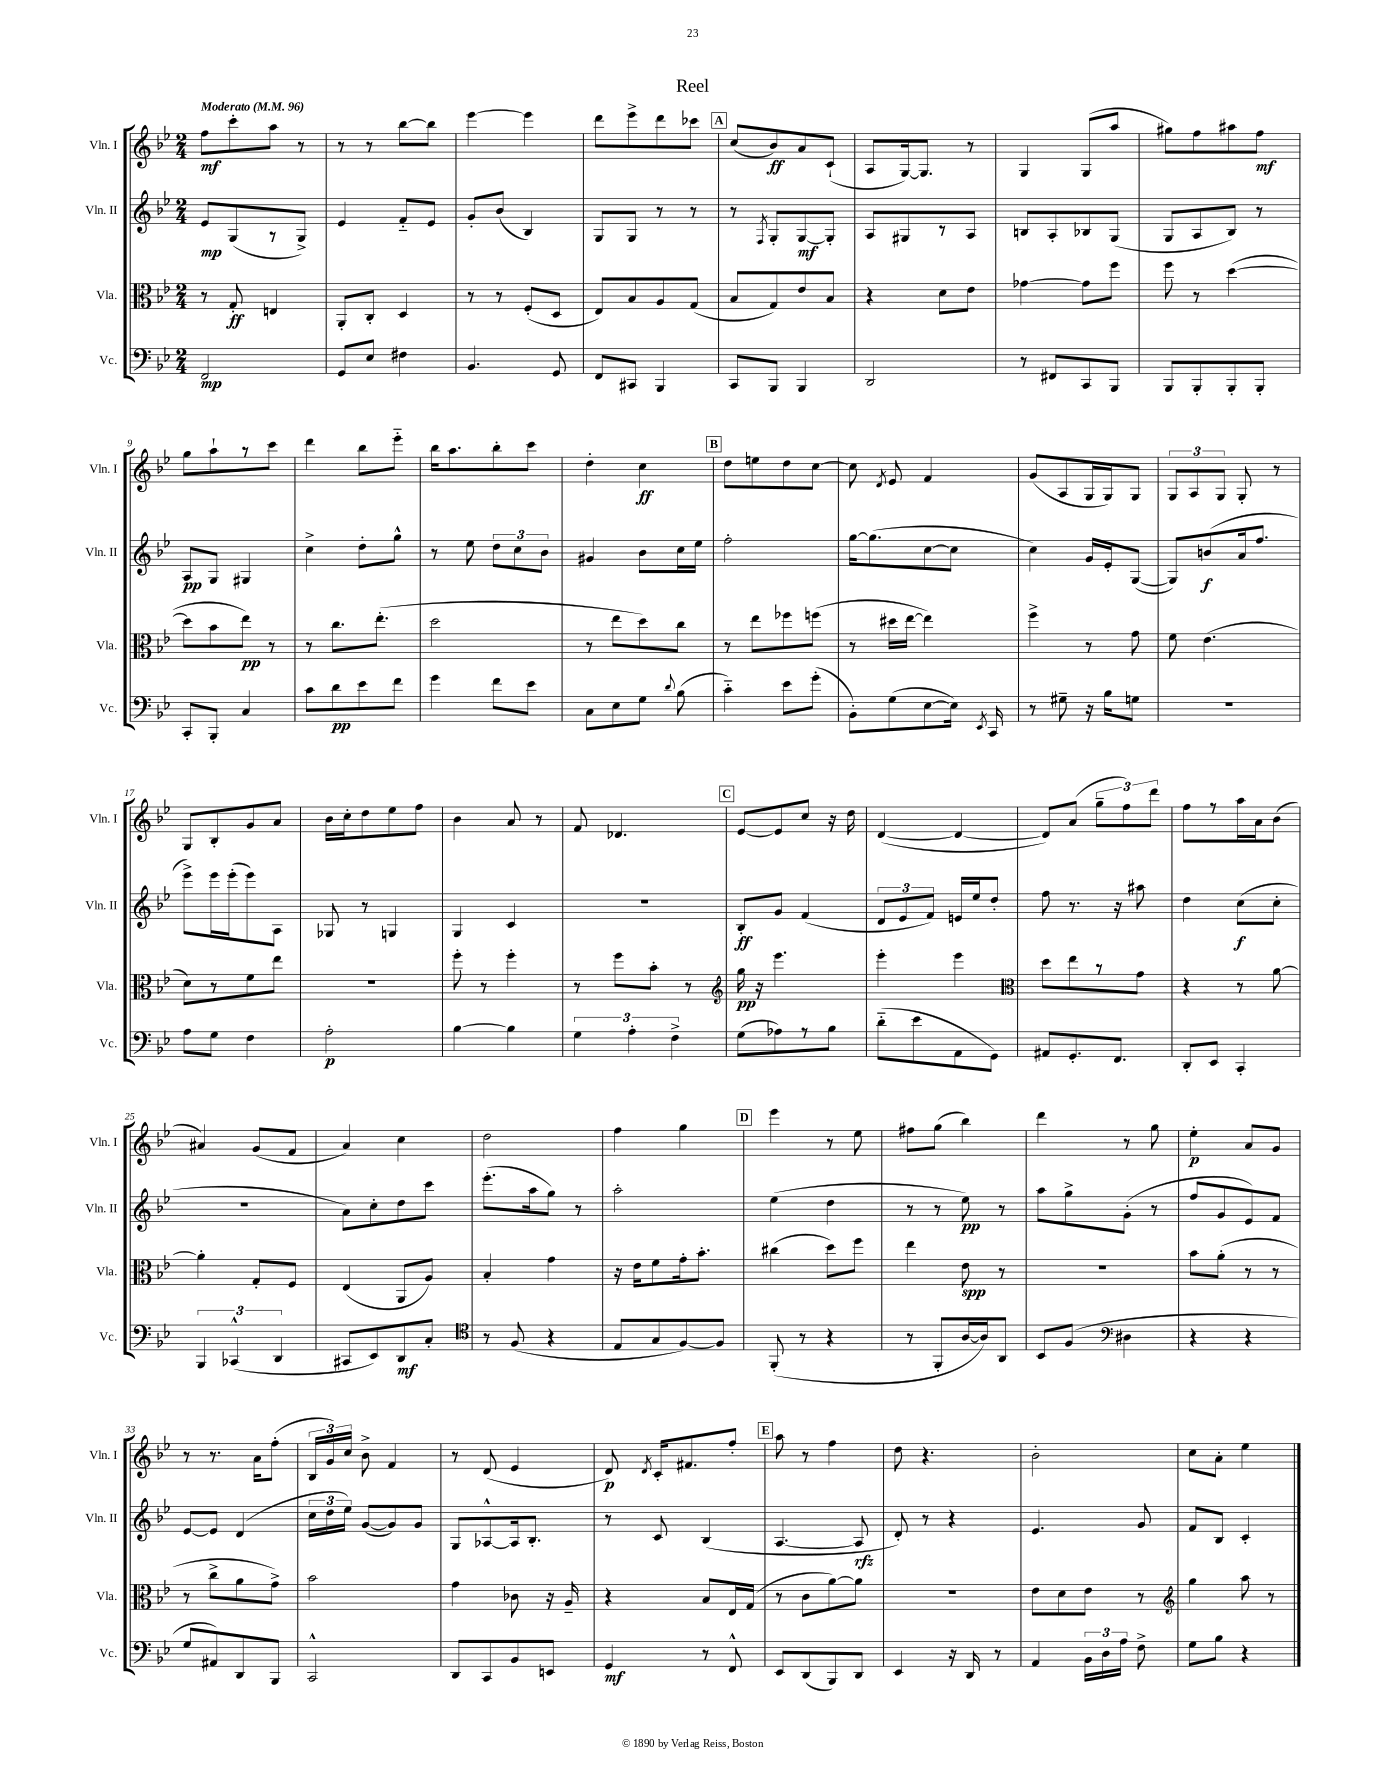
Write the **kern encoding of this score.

**kern	**dynam	**kern	**dynam	**kern	**dynam	**kern	**dynam
*part4	*part4	*part3	*part3	*part2	*part2	*part1	*part1
*staff4	*staff4	*staff3	*staff3	*staff2	*staff2	*staff1	*staff1
*I"Vc.	*	*I"Vla.	*	*I"Vln. II	*	*I"Vln. I	*
*I'Vc.	*	*I'Vla.	*	*I'Vln. II	*	*I'Vln. I	*
*clefF4	*	*clefC3	*	*clefG2	*	*clefG2	*
*k[b-e-]	*	*k[b-e-]	*	*k[b-e-]	*	*k[b-e-]	*
*M2/4	*	*M2/4	*	*M2/4	*	*M2/4	*
*MM96	*	*MM96	*	*MM96	*	*MM96	*
=1	=1	=1	=1	=1	=1	=1	=1
!	!	!	!	!	!	!LO:TX:a:B:t=Moderato	!
2FF/	mp	8r	.	8e-/L	mp	8ff\L	mf
.	.	8G'/	ff	(8G/	.	8ccc'\	.
.	.	4En/	.	8r	.	8aa\J	.
.	.	.	.	8G^/J)	.	8r	.
=2	=2	=2	=2	=2	=2	=2	=2
8GG/L	.	8AA'/L	.	4e-/	.	8r	.
8E-/J	.	8C'/J	.	.	.	8r	.
4F#X\	.	4D/	.	8f/L	.	[8bb-\L	.
.	.	.	.	8e-/J	.	8bb-\J]	.
=3	=3	=3	=3	=3	=3	=3	=3
4.BB-/	.	8r	.	8g'/L	.	[4eee-\	.
.	.	8r	.	(8b-/J	.	.	.
.	.	(8F'/L	.	4B-/)	.	4eee-\]	.
8GG/	.	8D/J	.	.	.	.	.
=4	=4	=4	=4	=4	=4	=4	=4
8FF/L	.	8E-/L)	.	8G/L	.	8ddd\L	.
8CC#X/J	.	8B-/	.	8G/J	.	8eee-^\	.
4BBB-/	.	8A/	.	8r	.	8ddd\	.
.	.	(8G/J	.	8r	.	8ccc-X\J	.
!!LO:REH:place=s1:t=A
=5	=5	=5	=5	=5	=5	=5	=5
8CC/L	.	8B-/L	.	8r	.	(8cc/L	.
.	.	.	.	8qF/	.	.	.
8BBB-/J	.	8G/)	.	8G'/L	.	8b-/)	ff
4BBB-/	.	8e-/	.	[8G/	mf	8a/	.
.	.	8B-/J	.	8G'/J]	.	(8c`/J	.
=6	=6	=6	=6	=6	=6	=6	=6
2DD/	.	4r	.	8A/L	.	8A/L	.
.	.	.	.	8G#X/	.	[16G/k)	.
.	.	.	.	.	.	8.G/J]	.
.	.	8d\L	.	8r	.	.	.
.	.	8e-\J	.	8A/J	.	8r	.
=7	=7	=7	=7	=7	=7	=7	=7
8r	.	[4g-X\	.	8Bn/L	.	4G/	.
8FF#X/L	.	.	.	8A'/	.	.	.
8CC/	.	8g-\L]	.	8B-X/	.	(8G/L	.
8BBB-/J	.	8ff\J	.	(8G/J	.	8aa/J	.
=8	=8	=8	=8	=8	=8	=8	=8
8BBB-/L	.	8ff\	.	8G/L	.	8gg#X\L)	.
8BBB-'/	.	8r	.	8A/	.	8ff\	.
8BBB-'/	.	([4dd\	.	8B-/J)	.	8aa#X\	.
8BBB-'/J	.	.	.	8r	.	8ff\J	mf
!!LO:LB:g=z
=9	=9	=9	=9	=9	=9	=9	=9
8CC'/L	.	8dd\L]	.	8A/L	pp	8gg\L	.
8BBB-'/J	.	8b-\	.	8G/J	.	8aa`\	.
4C/	.	8ee-\J)	pp	4G#X/	.	8r	.
.	.	8r	.	.	.	8ccc\J	.
=10	=10	=10	=10	=10	=10	=10	=10
8c\L	.	8r	.	4cc^\	.	4ddd\	.
8d\	pp	8.cc\L	.	.	.	.	.
8e-\	.	.	.	8dd'\L	.	8bb-\L	.
.	.	(8.ee-'\J	.	.	.	.	.
8f\J	.	.	.	8gg^^\J	.	8eee-\J	.
=11	=11	=11	=11	=11	=11	=11	=11
4g\	.	2dd\	.	8r	.	16bb-\KL	.
.	.	.	.	.	.	8.aa\	.
.	.	.	.	8ee-\	.	.	.
8f\L	.	.	.	12dd\L	.	8bb-'\	.
.	.	.	.	12cc\	.	.	.
8e-\J	.	.	.	.	.	8ccc\J	.
.	.	.	.	12b-\J	.	.	.
=12	=12	=12	=12	=12	=12	=12	=12
8C\L	.	8r	.	4g#X/	.	4dd'\	.
8E-\	.	8ee-\L	.	.	.	.	.
8G\J	.	8dd\)	.	8b-\L	.	4cc\	ff
8qqd/	.	.	.	.	.	.	.
(8B-\	.	8cc\J	.	16cc\L	.	.	.
.	.	.	.	16ee-\JJ	.	.	.
!!LO:REH:place=s1:t=B
=13	=13	=13	=13	=13	=13	=13	=13
4c\)	.	8r	.	2ff'\	.	8dd\L	.
.	.	8ee-\L	.	.	.	8een\	.
8e-\L	.	8ff-X\	.	.	.	8dd\	.
(8g'\J	.	(8ffn\J	.	.	.	[8cc\J	.
=14	=14	=14	=14	=14	=14	=14	=14
8BB-'\L)	.	8r	.	[16gg\KL	.	8cc\]	.
.	.	.	.	(8.gg\]	.	.	.
.	.	.	.	.	.	8qd/	.
(8G\	.	16dd#X\LL	.	.	.	8e-/	.
.	.	[16ee-\JJ	.	.	.	.	.
[8E-\	.	4ee-\])	.	[8cc\	.	4f/	.
16E-\Jk])	.	.	.	8cc\J]	.	.	.
8qEE-/	.	.	.	.	.	.	.
16CC/	.	.	.	.	.	.	.
=15	=15	=15	=15	=15	=15	=15	=15
8r	.	4ff^\	.	4cc\)	.	(8g/L	.
8G#X~\	.	.	.	.	.	8A/	.
16r	.	8r	.	16g/LL	.	16G/L	.
16B-\KL	.	.	.	16e-'/J	.	16G/J)	.
8Gn\J	.	8g\	.	([8G/J	.	8G/J	.
=16	=16	=16	=16	=16	=16	=16	=16
2r	.	8f\	.	8G/L])	.	12G/L	.
.	.	.	.	.	.	12A/	.
.	.	(4.e-\	.	(8bn/	f	.	.
.	.	.	.	.	.	12G/J	.
.	.	.	.	16a/k	.	8G'/	.
.	.	.	.	8.ff/J	.	.	.
.	.	.	.	.	.	8r	.
!!LO:LB:g=z
=17	=17	=17	=17	=17	=17	=17	=17
8A\L	.	8d\L)	.	8eee-^\L)	.	8G/L	.
8G\J	.	8r	.	16eee-\L	.	8B-'/	.
.	.	.	.	(16eee-'\J	.	.	.
4F\	.	8f\	.	8eee-\)	.	8g/	.
.	.	8ee-\J	.	8A\J	.	8a/J	.
=18	=18	=18	=18	=18	=18	=18	=18
2A'\	p	2r	.	8G-X/	.	16b-\LL	.
.	.	.	.	.	.	16cc'\J	.
.	.	.	.	8r	.	8dd\	.
.	.	.	.	4Gn/	.	8ee-\	.
.	.	.	.	.	.	8ff\J	.
=19	=19	=19	=19	=19	=19	=19	=19
[4B-\	.	8ff'\	.	4G/	.	4b-\	.
.	.	8r	.	.	.	.	.
4B-\]	.	4ff'\	.	4c/	.	8a/	.
.	.	.	.	.	.	8r	.
=20	=20	=20	=20	=20	=20	=20	=20
6G\	.	8r	.	2r	.	8f/	.
.	.	8ff\L	.	.	.	4.d-X/	.
6A'\	.	.	.	.	.	.	.
.	.	8b-'\J	.	.	.	.	.
6F^\	.	.	.	.	.	.	.
.	.	8r	.	.	.	.	.
!!LO:REH:place=s1:t=C
=21	=21	=21	=21	=21	=21	=21	=21
*	*	*clefG2	*	*	*	*	*
(8G\L	.	16gg\	pp	8B-'/L	ff	[8e-/L	.
.	.	16r	.	.	.	.	.
8A-X\)	.	4.eee-\	.	8g/J	.	8e-/]	.
8r	.	.	.	(4f/	.	8cc/J	.
8B-\J	.	.	.	.	.	16r	.
.	.	.	.	.	.	16dd\	.
=22	=22	=22	=22	=22	=22	=22	=22
(8d\L	.	4eee-'\	.	12d/L	.	([4d/	.
.	.	.	.	12e-/	.	.	.
8e-\	.	.	.	.	.	.	.
.	.	.	.	12f/J)	.	.	.
8AA\	.	4eee-\	.	16en/LL	.	4d/_	.
.	.	.	.	16ee-/J	.	.	.
8GG\J)	.	.	.	8dd'/J	.	.	.
=23	=23	=23	=23	=23	=23	=23	=23
*	*	*clefC3	*	*	*	*	*
8AA#X/L	.	8dd\L	.	8ff\	.	8d/L])	.
8.GG'/	.	8ee-\	.	8.r	.	(8a/J	.
.	.	8r	.	.	.	12gg~\L	.
8.FF/J	.	.	.	16r	.	.	.
.	.	.	.	.	.	12ff\)	.
.	.	8g\J	.	8aa#X\	.	.	.
.	.	.	.	.	.	12ddd\J	.
=24	=24	=24	=24	=24	=24	=24	=24
8DD'/L	.	4r	.	4dd\	.	8ff\L	.
8EE-/J	.	.	.	.	.	8r	.
4CC'/	.	8r	.	(8cc\L	f	16aa\L	.
.	.	.	.	.	.	16a\J	.
.	.	[8a\	.	8cc'\J	.	(8b-\J	.
!!LO:LB:g=z
=25	=25	=25	=25	=25	=25	=25	=25
6BBB-/	.	4a'\]	.	2r	.	4a#X/)	.
(6CC-X^^/	.	.	.	.	.	.	.
.	.	8G'/L	.	.	.	(8g/L	.
6DD/	.	.	.	.	.	.	.
.	.	8F/J	.	.	.	8f/J	.
=26	=26	=26	=26	=26	=26	=26	=26
8CC#X/L	.	(4E-/	.	8a\L)	.	4a/)	.
8EE-/)	.	.	.	8cc'\	.	.	.
8DD/	mf	8AA/L	.	8dd\	.	4cc\	.
8C'/J	.	8A/J)	.	8ccc\J	.	.	.
=27	=27	=27	=27	=27	=27	=27	=27
*clefC4	*	*	*	*	*	*	*
8r	.	4B-'/	.	(8.eee-'\L	.	2dd\	.
(8F/	.	.	.	.	.	.	.
.	.	.	.	16aa\k	.	.	.
4r	.	4g\	.	8gg\J)	.	.	.
.	.	.	.	8r	.	.	.
=28	=28	=28	=28	=28	=28	=28	=28
8E-/L	.	16r	.	2aa'\	.	4ff\	.
.	.	16e-\KL	.	.	.	.	.
8G/	.	8f\	.	.	.	.	.
[8F/)	.	16g'\k	.	.	.	4gg\	.
.	.	8.b-'\J	.	.	.	.	.
8F/J]	.	.	.	.	.	.	.
!!LO:REH:place=s1:t=D
=29	=29	=29	=29	=29	=29	=29	=29
(8FF'/	.	(4cc#X\	.	(4ee-\	.	4eee-\	.
8r	.	.	.	.	.	.	.
4r	.	8dd\L)	.	4dd\	.	8r	.
.	.	8ff\J	.	.	.	8ee-\	.
=30	=30	=30	=30	=30	=30	=30	=30
8r	.	4ee-\	.	8r	.	8ff#X\L	.
8FF'/L	.	.	.	8r	.	(8gg\J	.
[16A/L	.	8e-\	spp	8ee-\)	pp	4bb-\)	.
16A/J])	.	.	.	.	.	.	.
8AA/J	.	8r	.	8r	.	.	.
=31	=31	=31	=31	=31	=31	=31	=31
8BB-/L	.	2r	.	8aa\L	.	4ddd\	.
(8F/J	.	.	.	8gg^\	.	.	.
*clefF4	*	*	*	*	*	*	*
4D#X\	.	.	.	(8g'\J	.	8r	.
.	.	.	.	8r	.	8gg\	.
=32	=32	=32	=32	=32	=32	=32	=32
4r	.	8b-\L	.	8ff/L	.	4ee-'\	p
.	.	(8a'\J	.	8g/	.	.	.
4r	.	8r	.	8e-/)	.	8a/L	.
.	.	8r	.	8f/J	.	8g/J	.
!!LO:LB:g=z
=33	=33	=33	=33	=33	=33	=33	=33
8G/L	.	8r	.	[8e-/L	.	8r	.
8AA#X/)	.	8cc^\L	.	8e-/J]	.	8.r	.
8DD/	.	8a\	.	(4d/	.	.	.
.	.	.	.	.	.	16a\KL	.
8BBB-/J	.	8g^\J)	.	.	.	(8ff'\J	.
=34	=34	=34	=34	=34	=34	=34	=34
2CC^^/	.	2b-\	.	24cc\LL	.	24B-/LL	.
.	.	.	.	24dd\	.	24g/)	.
.	.	.	.	24ee-\JJ)	.	24cc/JJ	.
.	.	.	.	([8g/L	.	8b-^\	.
.	.	.	.	8g/])	.	4f/	.
.	.	.	.	8g/J	.	.	.
=35	=35	=35	=35	=35	=35	=35	=35
8DD/L	.	4g\	.	8G/L	.	8r	.
8CC/	.	.	.	[8A-X^^/	.	(8d/	.
8BB-/	.	8c-X\	.	16A-/k]	.	4e-/	.
.	.	.	.	8.B-'/J	.	.	.
8EEn/J	.	16r	.	.	.	.	.
.	.	16A~/	.	.	.	.	.
=36	=36	=36	=36	=36	=36	=36	=36
4GG/	mf	4r	.	8r	.	8d/)	p
.	.	.	.	.	.	8qd/	.
.	.	.	.	8c/	.	16c'/KL	.
.	.	.	.	.	.	8.f#X/	.
8r	.	8B-/L	.	(4B-/	.	.	.
8FF^^/	.	16E-/L	.	.	.	8ff'/J	.
.	.	(16G/JJ	.	.	.	.	.
!!LO:REH:place=s1:t=E
=37	=37	=37	=37	=37	=37	=37	=37
8EE-/L	.	8r	.	[4.A/	.	8aa\	.
(8DD/	.	8c\L	.	.	.	8r	.
8BBB-/)	.	[8a\)	.	.	.	4ff\	.
8DD/J	.	8a\J]	.	8A/]	rfz	.	.
=38	=38	=38	=38	=38	=38	=38	=38
4EE-/	.	2r	.	8d'/)	.	8dd\	.
.	.	.	.	8r	.	4.r	.
16r	.	.	.	4r	.	.	.
16DD/	.	.	.	.	.	.	.
8r	.	.	.	.	.	.	.
=39	=39	=39	=39	=39	=39	=39	=39
4AA/	.	8e-\L	.	4.e-/	.	2b-'\	.
.	.	8d\	.	.	.	.	.
24BB-\LL	.	8e-\J	.	.	.	.	.
24D\	.	.	.	.	.	.	.
24A\JJ	.	.	.	.	.	.	.
8F^\	.	8r	.	8g/	.	.	.
=40	=40	=40	=40	=40	=40	=40	=40
*	*	*clefG2	*	*	*	*	*
8G\L	.	4gg\	.	8f/L	.	8cc\L	.
8B-\J	.	.	.	8B-/J	.	8a'\J	.
4r	.	8aa\	.	4c'/	.	4ee-\	.
.	.	8r	.	.	.	.	.
==	==	==	==	==	==	==	==
*-	*-	*-	*-	*-	*-	*-	*-
